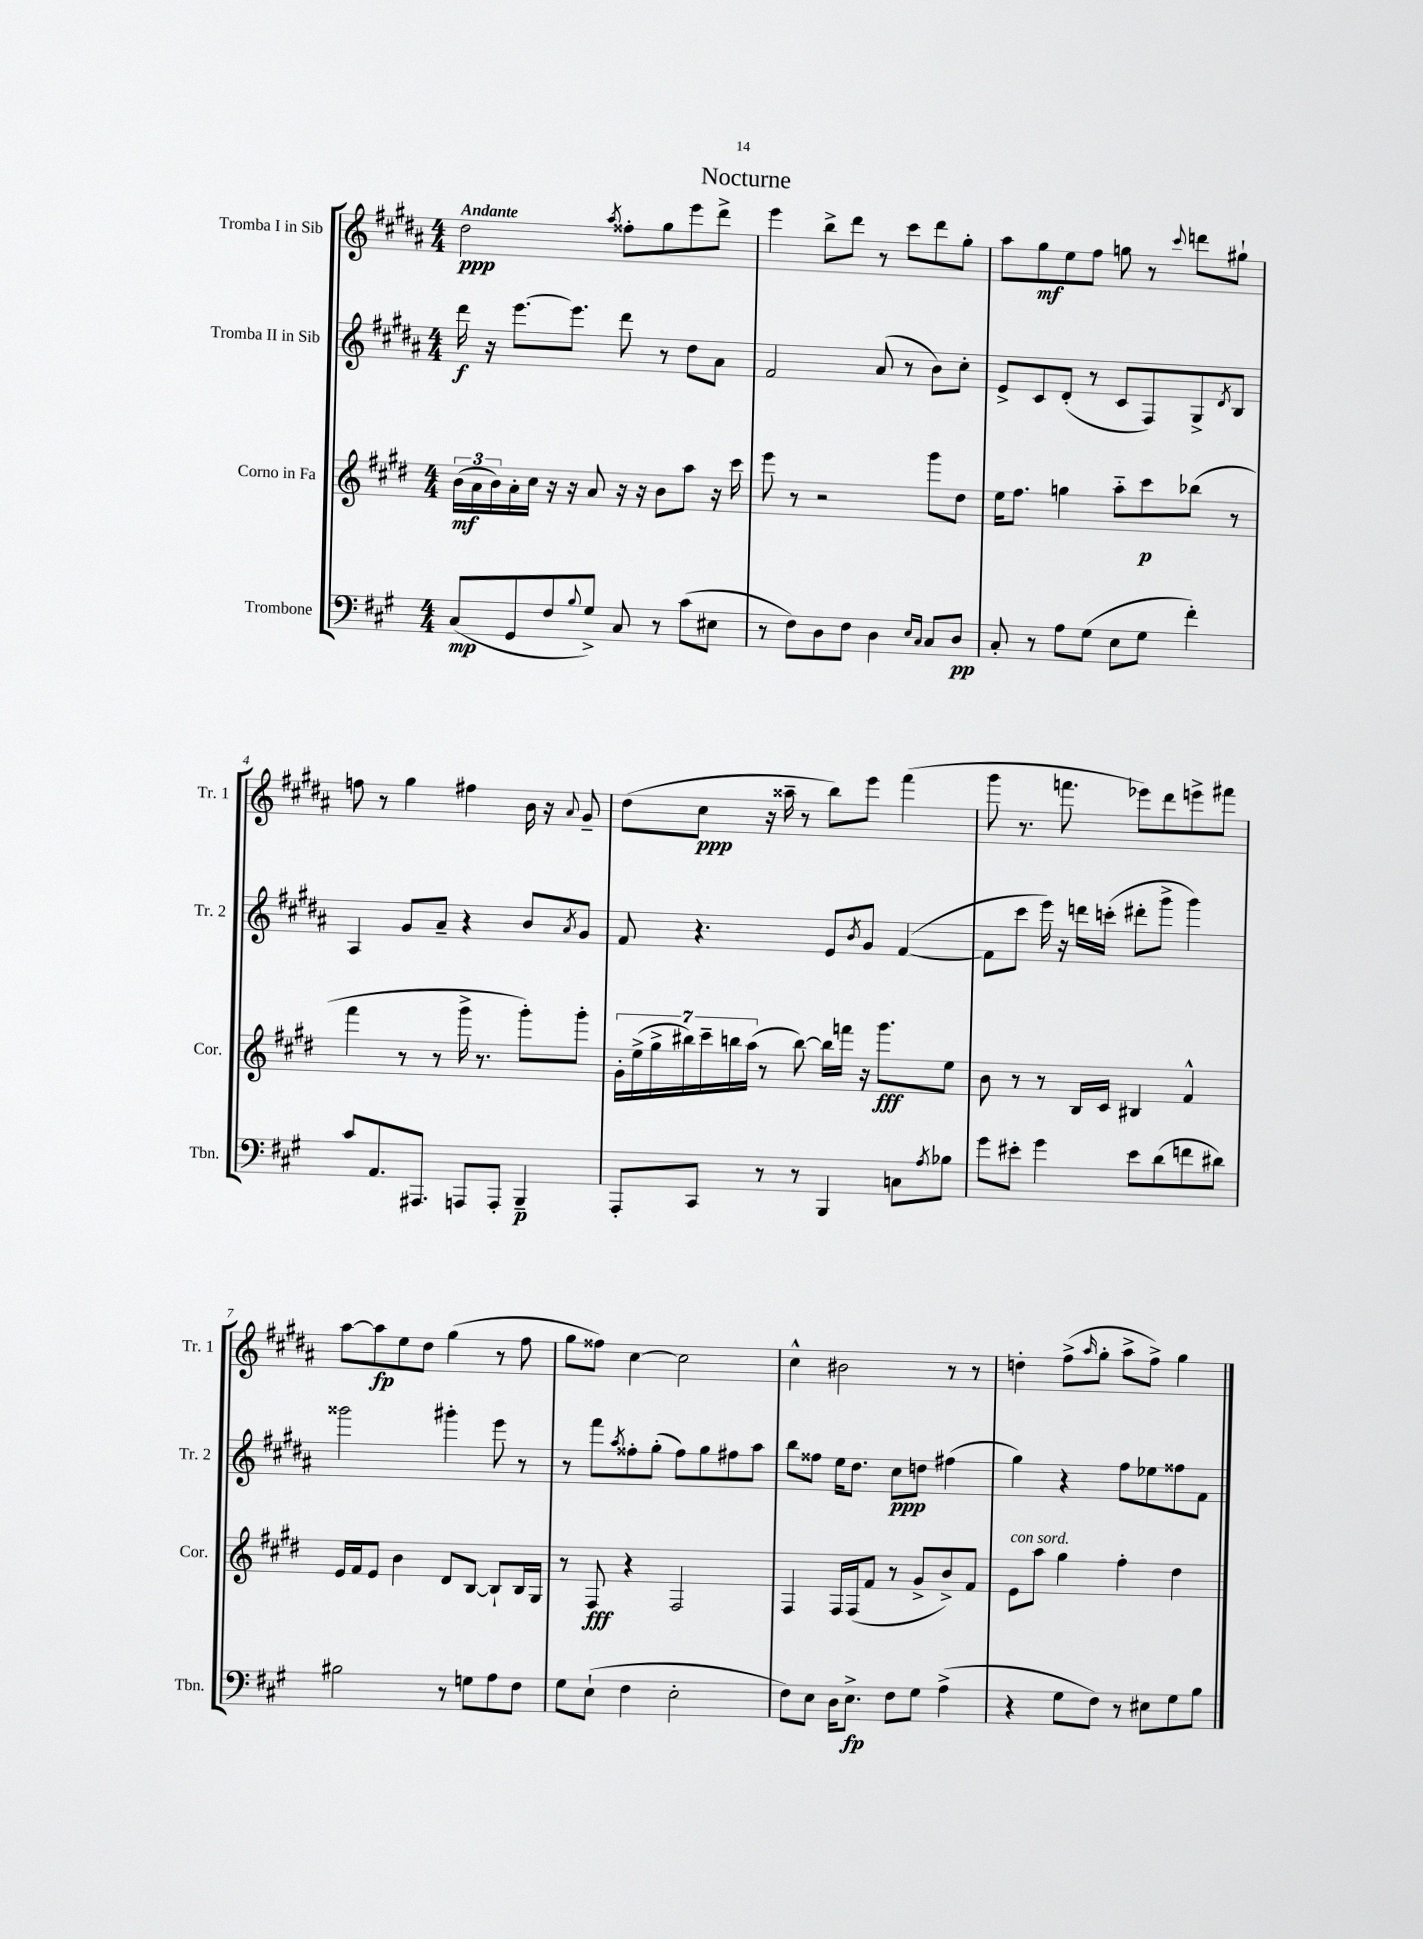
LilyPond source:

\header { title = "Nocturne" }
<<
\new StaffGroup <<
\new Staff = "s0" \with { instrumentName = "Tromba I in Sib" shortInstrumentName = "Tr. 1" } {
    \clef treble \key b \major \numericTimeSignature \time 4/4 \tempo "Andante"
    dis''2\ppp \acciaccatura { ais''8 } fisis''8-. gis''8 e'''8 dis'''8-> |
    e'''4 b''8-> dis'''8 r8 cis'''8 dis'''8 gis''8-. |
    ais''8 gis''8\mf e''8 fis''8 g''8 r8 \appoggiatura { cis'''8 } d'''8 gis''8-! |
    f''8 r8 gis''4 fis''4 b'16 r16 \appoggiatura { ais'8 } gis'8-- |
    dis''8( cis''8\ppp r16 aisis''16-- r8 b''8) e'''8 fis'''4( |
    gis'''8 r8. f'''8. ees'''8) dis'''8 e'''8-> fis'''8 |
    ais''8~ ais''8\fp e''8 dis''8 gis''4( r8 fis''8 |
    gis''8 fisis''8) cis''4~ cis''2 |
    cis''4-^ bis'2 r8 r8 |
    d''4-. fis''8->( \grace { ais''16 } gis''8-. ais''8-> fis''8->) gis''4 \bar "|." |
}
\new Staff = "s1" \with { instrumentName = "Tromba II in Sib" shortInstrumentName = "Tr. 2" } {
    \clef treble \key b \major \numericTimeSignature \time 4/4
    dis'''16\f r16 e'''8.~ e'''8. dis'''8 r8 dis''8 ais'8 |
    fis'2 ais'8( r8 b'8) cis''8-. |
    e'8-> cis'8 dis'8-.( r8 cis'8 fis8) gis8-> \acciaccatura { dis'8 } b8 |
    ais4 gis'8 ais'8-- r4 b'8 \acciaccatura { ais'8 } gis'8 |
    fis'8 r4. e'8 \acciaccatura { b'8 } gis'8 fis'4~( |
    fis'8 cis'''8 e'''16) r16 d'''16 c'''16-.( dis'''8-. gis'''8-> gis'''4) |
    gisis'''2 gis'''4-. e'''8 r8 |
    r8 fis'''8 \acciaccatura { ais''8 } fisis''8-. gis''8-.( fisis''8) gis''8 fis''8 ais''8 |
    b''8 fisis''8 e''16 dis''8. cis''8\ppp d''8 fis''4( |
    gis''4) r4 fis''8 ees''8 fisis''8 fis'8 \bar "|." |
}
\new Staff = "s2" \with { instrumentName = "Corno in Fa" shortInstrumentName = "Cor." } {
    \clef treble \key e \major \numericTimeSignature \time 4/4
    \tuplet 3/2 { b'16\mf( a'16 b'16) } a'16-. cis''16 r16 r16 a'8 r16 r16 b'8 a''8 r16 cis'''16 |
    e'''8 r8 r2 gis'''8 dis''8 |
    e''16 fis''8. g''4 a''8-_ cis'''8\p bes''8( r8 |
    fis'''4 r8 r8 gis'''16-> r8. gis'''8-.) gis'''8-. |
    \tuplet 7/4 { gis'16-. e''16->( gis''16-> bis''16) cis'''16-- b''16 a''16( } r8 b''8~) b''16 f'''16 r16 gis'''8.\fff e''8 |
    b'8 r8 r8 b16 cis'16 bis4 fis'4-^ |
    e'16 fis'16 e'8 b'4 dis'8 b8~ b8-! b16 gis16 |
    r8 fis8\fff r4 fis2 |
    fis4 fis16 fis16( fis'8 r8 gis'8-> b'8->) fis'8 |
    e'8^\markup { \italic "con sord." } a''8 gis''4 fis''4-. dis''4 \bar "|." |
}
\new Staff = "s3" \with { instrumentName = "Trombone" shortInstrumentName = "Tbn." } {
    \clef bass \key a \major \numericTimeSignature \time 4/4
    cis8\mp( gis,8 fis8 \appoggiatura { b8 } gis8->) cis8 r8 cis'8( eis8 |
    r8 fis8) d8 fis8 d4 \grace { e16 cis16 } cis8 d8\pp |
    cis8-. r8 a8 gis8( e8 gis8 fis'4-.) |
    cis'8 a,8. ais,,8. a,,8 a,,8-. b,,4--\p |
    a,,8-. cis,8 r8 r8 b,,4 c8 \acciaccatura { a8 } bes8 |
    gis'8 eis'8-. gis'4 eis'8 d'8( f'8 dis'8) |
    bis2 r8 g8 a8 fis8 |
    gis8 e8-!( fis4 e2-. |
    fis8) e8 d16 e8.->\fp fis8 gis8 a4->( |
    r4 gis8 fis8) r8 eis8 gis8 b8 \bar "|." |
}
>>
>>
